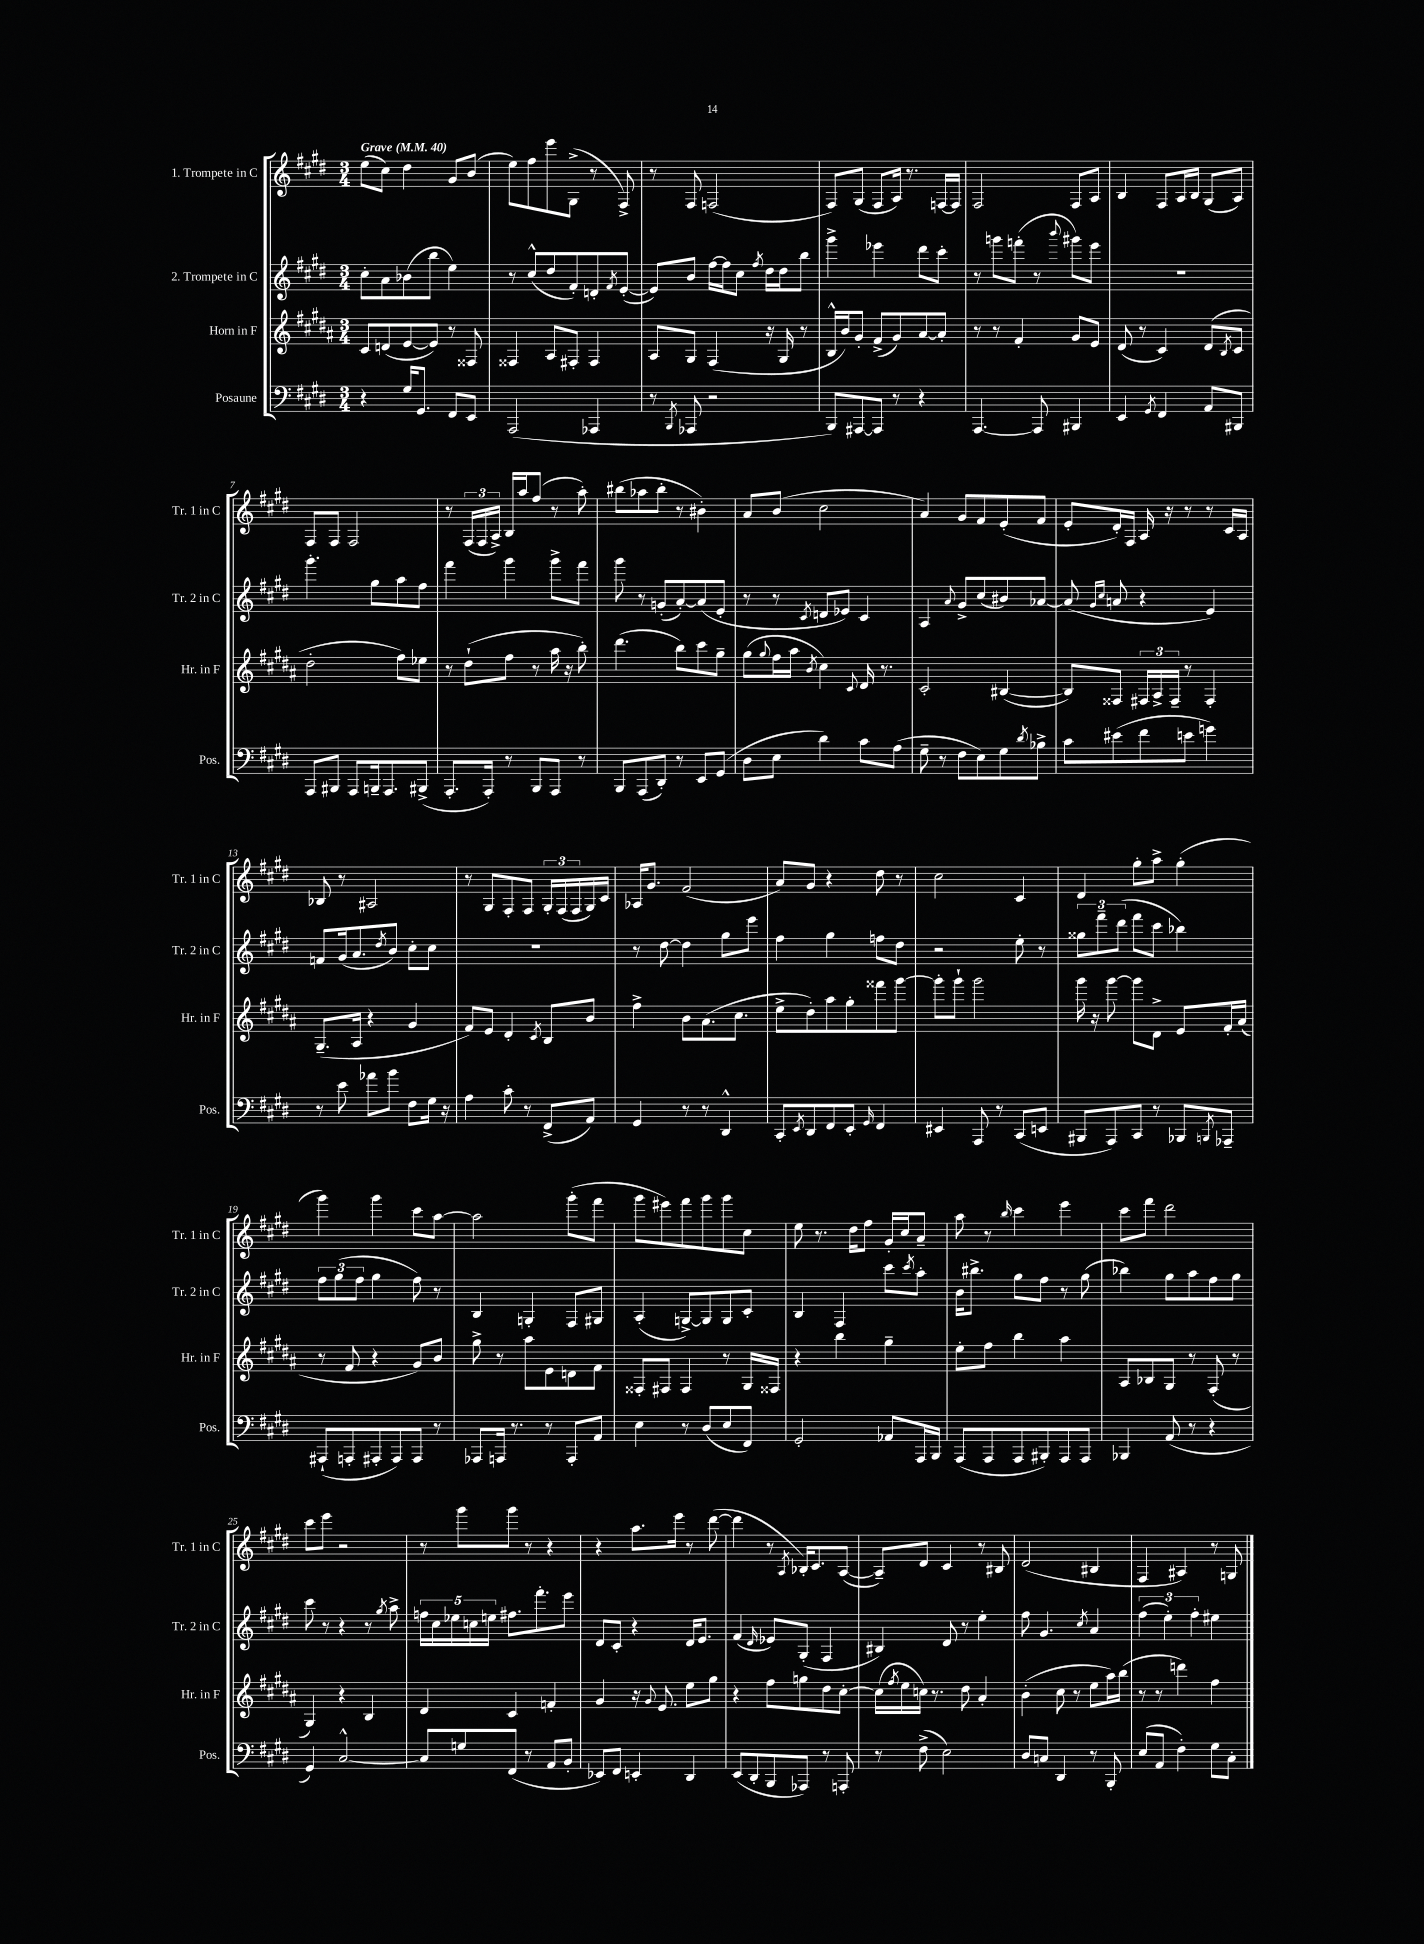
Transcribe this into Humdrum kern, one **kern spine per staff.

**kern	**kern	**kern	**kern
*staff4	*staff3	*staff2	*staff1
*clefF4	*clefG2	*clefG2	*clefG2
*k[f#c#g#d#]	*k[f#c#g#d#a#]	*k[f#c#g#d#]	*k[f#c#g#d#]
*M3/4	*M3/4	*M3/4	*M3/4
*MM40	*MM40	*MM40	*MM40
4r	8c#/L	8cc#'\L	(8ee\L
.	(8d/	8a\	8cc#\J)
16G#/LK	[8e/	(8b-\	4dd#\
8.GG#/J	.	.	.
.	8e/]J)	8bb\J	.
8FF#/L	8r	4ee\)	8g#/L
8EE/J	8F##/	.	(8b/J
=	=	=	=
(2AAA/	4F##/	8r	8ee\L)
.	.	(8cc#^^/L	8ff#\
.	8A#/L	8dd#/	8eee\
.	8F#'/J	8f#'/)	(8G#^\J
4AAA-/	4F#/	8d'/	8r
.	.	8qf#/	.
.	.	([8e'/J	8F#^/)
=	=	=	=
8r	8A#/L	8e/]L)	8r
8qBBB/	.	.	.
8AAA-/	8G#/J	8b/J	8F#/
2r	(4F#/	[16ff#\LL	(2F/
.	.	16ff#\]J	.
.	.	8cc#\J	.
.	.	8qff#/	.
.	16r	16dd#\LL	.
.	16G#/	16dd#\J	.
.	8r	8bb\J	.
=	=	=	=
8BBB/L)	16B^^/LL	4ggg#^\	8F#/L)
.	16b/J)	.	.
[8AAA#/	8g#'/J	.	(8G#/J
8AAA#/]J	(8f#^/L	4eee-\	8F#/L
8r	8g#/)	.	16A/Jk)
.	.	.	8.r
4r	[8a#/	8ddd#\L	.
.	8a#'/]J	8ccc#'\J	[16F/LL
.	.	.	16F/]JJ
=	=	=	=
[4.AAA/	8r	8r	2F#/
.	8r	8ggg\L	.
.	4f#'/	(8fff'\J	.
8AAA/]	.	8r	.
.	.	8qqbbb/	.
4BBB#/	8g#/L	8ggg#\L)	8F#/L
.	8e/J	8eee\J	8A/J
=	=	=	=
4EE/	(8d#/	2.r	4B/
.	8r	.	.
8qGG#/	.	.	.
4FF#/	4c#/)	.	8F#/L
.	.	.	16A/L
.	.	.	16B/JJ
8AA/L	(8d#/L	.	(8G#/L
.	8qB/	.	.
8BBB#/J	8c#/J	.	8A/J)
=	=	=	=
8AAA/L	2dd#'\	4.ggg#'\	8F#/L
8BBB#/J	.	.	8F#/J
8AAA/L	.	.	2F#/
16BBB~/k	.	8gg#\L	.
8.AAA/	.	.	.
.	8ff#\L)	8aa\	.
(8BBB#^/J	8ee-\J	8ff#\J	.
=	=	=	=
8.AAA'/L	8r	4fff#\	8r
.	(8dd#`\L	.	(24F#/LL
.	.	.	24F#/
16AAA'/Jk)	.	.	.
.	.	.	24A^/JJ)
8r	8ff#\J	4ggg#\	16B/LL
.	.	.	16aa/J
8BBB/L	8r	.	(8ff#/J
8AAA/J	16aa#\	8ggg#^\L	8r
.	16r	.	.
8r	8bb'\)	8fff#\J	8aa'\)
=	=	=	=
8BBB/L	(4.ddd#\	8ggg#\	(8bb#\L
(8AAA/	.	8r	8aa-\
8DD#'/J)	.	(8g'/L	8bb#'\J
8r	8bb\L)	[8a'/)	8r
8EE/L	8ccc#\	(8a/]	4b#'\)
(8GG#/J	8gg#~\J	8e'/J	.
=	=	=	=
8D#\L	(8gg#\L	8r	8a/L
.	8qqgg#/	.	.
8E\J	16ff#\L	8r	(8b/J
.	16aa#\JJ	.	.
.	8qb/	8qc#/	.
4d#\)	4cc#\)	8d/L	2cc#\
.	.	8e-/J)	.
.	8qqc#/	.	.
8c#\L	16d#/	4c#/	.
.	8.r	.	.
(8A\J	.	.	.
=	=	=	=
8G#~\	2c#'/	4A/	4a/)
8r	.	.	.
.	.	8qqa/	.
8F#\L	.	8g#^/L	8g#/L
8E\)	.	(8cc#/	8f#/
8G#\	([4B#/	8b#/)	(8e'/
8qd#/	.	.	.
8B-^\J	.	[8a-/J	8f#/J
=	=	=	=
8c#\L	8B#/]L)	(8a-/]	8e'/L
.	.	16qqg#/LL	.
.	.	16qqcc#/JJ	.
(8e#\	8F##/J	8a/	16d#'/L)
.	.	.	16F#/JJ
8f#\	24F#/LL	4r	16A/
.	24A#^/	.	.
.	.	.	16r
.	24F#~/JJ	.	.
8e\J	8r	.	8r
4g\)	4F#'/	4e/)	8r
.	.	.	16c#/LL
.	.	.	16A/JJ
=	=	=	=
8r	(8.G#~/L	8f/L	8B-/
8e\	.	(16g#/k	8r
.	16A#/Jk	8.a/	.
8a-\L	4r	.	2A#/
.	.	8qdd#/	.
8b\J	.	8b/J)	.
8F#\L	4g#/	8cc#'\L	.
16G#\Jk	.	8cc#\J	.
16r	.	.	.
=	=	=	=
4A\	8f#/L)	2.r	8r
.	8e/J	.	8G#/L
8c#'\	4d#'/	.	8F#'/
8r	.	.	8F#/J
.	8qc#/	.	.
(8FF#^/L	8B/L	.	24G#'/LL
.	.	.	(24F#/
.	.	.	24F#/
8AA/J)	8b/J	.	16G#/)
.	.	.	16c#/JJ
=	=	=	=
4GG#/	4ff#^\	8r	16A-/LK
.	.	.	8.g#/J
.	.	[8dd#\	.
8r	8b\L	4dd#\]	(2f#/
8r	(8.a#\	.	.
4DD#^^/	.	8gg#\L	.
.	8.cc#\J	.	.
.	.	8eee\J	.
=	=	=	=
8CC#'/L	8ee^\L	4ff#\	8a/L)
8qEE/	.	.	.
8DD#/	8dd#'\)	.	8g#/J
8FF#/	8aa#\	4gg#\	4r
8EE'/J	8gg#'\	.	.
16qqGG#/	.	.	.
4FF#/	8fff##\	8ff\L	8dd#\
.	[8ggg#\J	8dd#\J	8r
=	=	=	=
4EE#/	8ggg#'\]L	2r	2cc#\
.	8ggg#`\J	.	.
8AAA/	2ggg#\	.	.
8r	.	.	.
(8CC#/L	.	8ee'\	4c#/
8EE/J	.	8r	.
=	=	=	=
8BBB#/L	16ggg#\	12gg##\L	4d#/
.	16r	.	.
.	.	12fff#~\	.
8AAA/)	[8ggg#\	.	.
.	.	(12ddd#\J	.
8CC#/J	8ggg#\]L	8fff#\L	8gg#'\L
8r	8d#^\J	8ccc#\J	8aa^\J
8BBB-/L	8e/L	4bb-\)	(4gg#'\
8qBBB/	.	.	.
8AAA-~/J	16f#'/L	.	.
.	(16a#/JJ	.	.
=	=	=	=
(8AAA#`/L	8r	12ff#\L	4ggg#\)
.	.	(12gg#\	.
8AAA'/	8f#/	.	.
.	.	12ff#\J	.
8AAA#'/	4r	4gg#\	4ggg#\
8AAA#/)	.	.	.
8AAA#/J	8g#/L)	8ff#\)	8ccc#\L
8r	8b/J	8r	[8aa\J
=	=	=	=
8AAA-/L	8gg#^\	4B/	2aa\]
16AAA/Jk	8r	.	.
8.r	.	.	.
.	8aa#\L	4G'/	.
8r	8e\	.	.
8AAA'/L	8d\	8F#/L	(8ggg#'\L
8AA/J	8f#\J	8G#/J	8fff#\J
=	=	=	=
4E\	8F##'/L	(4A'/	8ggg#\L
.	8F#/J	.	8eee#\)
8r	4F#/	[8G^/L)	8fff#\
(8D#/L	.	8G/]	8ggg#\
8E/	8r	8G/	8ggg#\
8FF#/J)	16G#/LL	8c#'/J	8cc#\J
.	16F##/JJ	.	.
=	=	=	=
2GG#'/	4r	4B/	8ee\
.	.	.	8.r
.	4bb\	4F#/	.
.	.	.	16dd#\LK
.	.	.	8ff#\J
8AA-/L	4gg#~\	8ccc#\L	16g#'/LL
.	.	.	16cc#/J
.	.	8qccc#/	.
16AAA/L	.	8aa'\J	8a~/J
16BBB/JJ	.	.	.
=	=	=	=
(8AAA/L	8ee'\L	16b\LK	8aa\
.	.	8.bb#^\J	.
8AAA/	8ff#\J	.	8r
.	.	.	16qqbb/
8AAA/	4bb\	8gg#\L	4ccc#\
8BBB#'/)	.	8ff#\J	.
8AAA/	4aa#\	8r	4eee\
8AAA/J	.	(8gg#\	.
=	=	=	=
4BBB-/	8A#/L	4bb-\)	8ccc#\L
.	8B-/	.	8fff#\J
(8AA/	8G#/J	8gg#\L	2ddd#\
8r	8r	8aa\	.
4r	(8F#'/	8ff#\	.
.	8r	8gg#\J	.
=	=	=	=
4GG#/)	4G#/)	8ccc#\	8ccc#\L
.	.	8r	8eee\J
[2C#^^/	4r	4r	2r
.	4B/	8r	.
.	.	8qgg#/	.
.	.	8aa^\	.
=	=	=	=
8C#/]L	4d#/	20ff\LL	8r
.	.	20cc#\	.
.	.	20ee-\	.
8G/	.	.	8ggg#\L
.	.	20cc\	.
.	.	20ee\JJ	.
(8FF#/J	4c#/	8.ff#\L	8ggg#\J
8r	.	.	8r
.	.	8.fff#'\	.
8AA/L	4f'/	.	4r
8BB'/J	.	8eee\J	.
=	=	=	=
8EE-/L)	4g#/	8d#/L	4r
8FF#/J	.	8c#'/J	.
4EE'/	16r	4r	8.aa\L
.	8qqg#/	.	.
.	8.e/	.	.
.	.	.	16eee\Jk
4DD#/	8ee\L	16d#/LK	8r
.	.	8.e/J	.
.	8gg#\J	.	([8ddd#\
=	=	=	=
(8EE/L	4r	(4f#/	4ddd#\]
8DD#'/	.	.	.
.	.	16qqd#/	.
8BBB/	8ff#\L	8e-/L)	8r
.	.	.	8qA/
8AAA-/J)	8gg\	(8G#'/J	16B-'/LK)
.	.	.	8.c#/
8r	8dd#\	4F#/	.
8AAA'/	[8cc#'\J	.	([8A/J
=	=	=	=
8r	(16cc#\]LL	4B#/)	8A~/]L)
.	8qff#/	.	.
.	16ee\	.	.
(8F#^\	16cc\JJ)	.	8d#/J
.	8.r	.	.
2E\)	.	8d#/	4c#/
.	8dd#\	8r	.
.	4a#'/	4ee'\	8r
.	.	.	8B#/
=	=	=	=
8D#/L	(4b'\	8ff#\	(2d#/
8C/J	.	4.g#/	.
4DD#/	8cc#\	.	.
.	8r	.	.
.	.	8qcc#/	.
8r	8ee\L	4a/	4B#/
8BBB'/	16aa#\L)	.	.
.	(16bb\JJ	.	.
=	=	=	=
(8E/L	8r	(6ff#\	4F#/
8AA/J	8r	.	.
.	.	6ee'\)	.
4F#'\)	4ddd\)	.	4A#/)
.	.	6ff#'\	.
8G#\L	4ff#\	4ee#\	8r
8C#'\J	.	.	8G/
==	==	==	==
*-	*-	*-	*-
